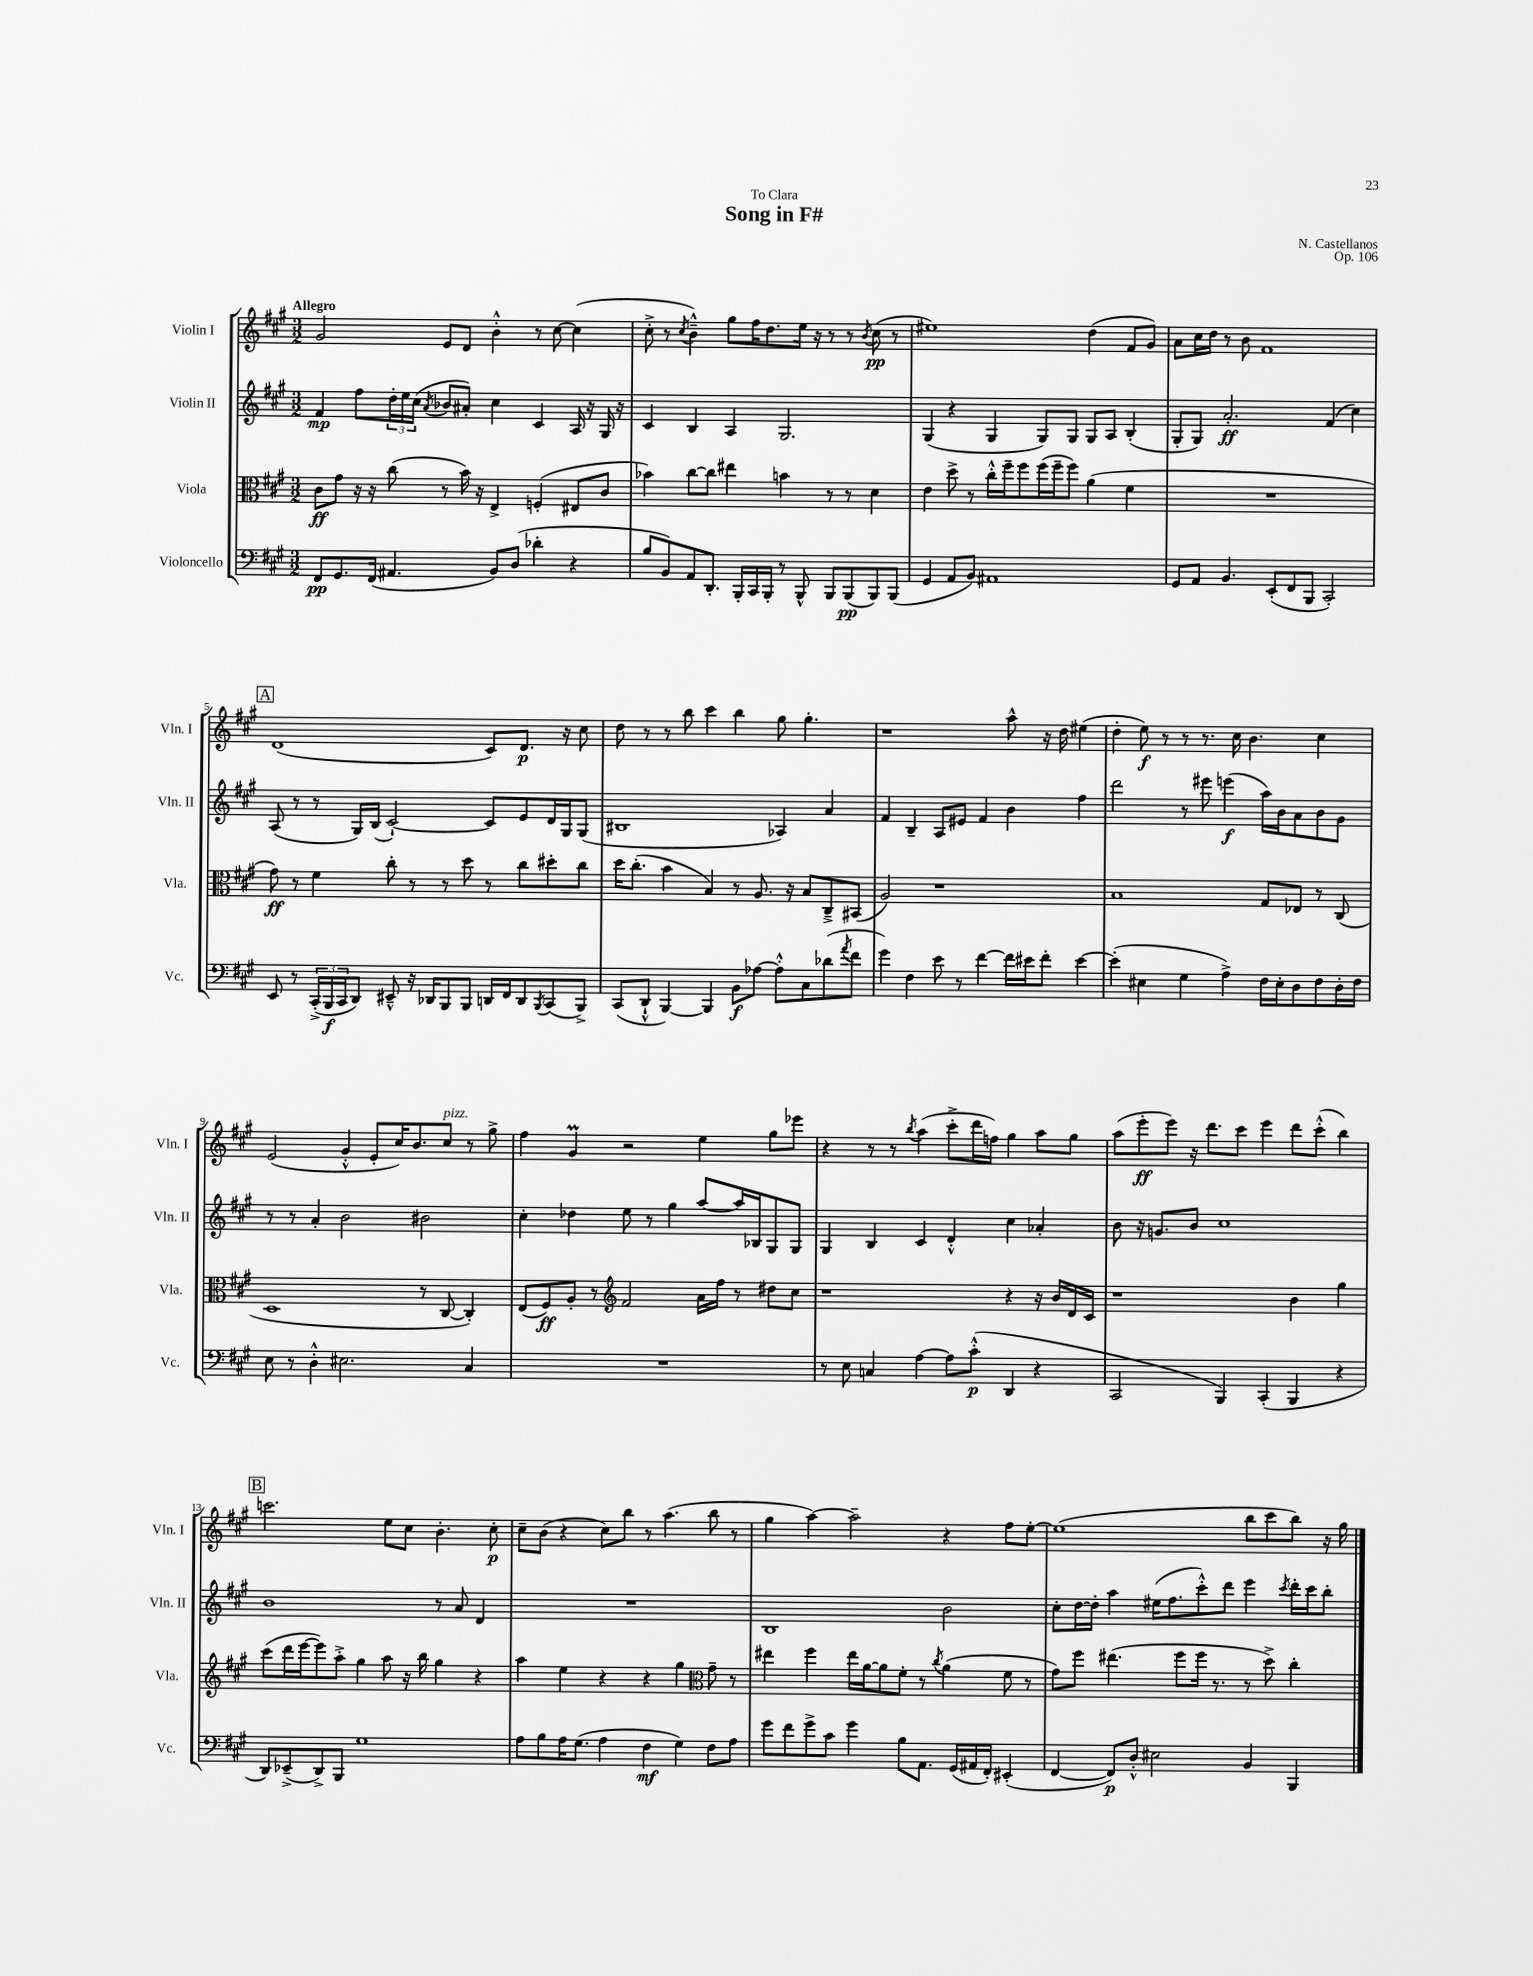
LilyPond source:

\header { title = "Song in F#" composer = "N. Castellanos" dedication = "To Clara" opus = "Op. 106" }
<<
\new StaffGroup <<
\new Staff = "s0" \with { instrumentName = "Violin I" shortInstrumentName = "Vln. I" } {
    \clef treble \key a \major \numericTimeSignature \time 3/2 \tempo "Allegro"
    gis'2 e'8 d'8 b'4-.-^ r8 cis''8~ cis''4( |
    cis''8-.-> r8 \acciaccatura { cis''8 } b'4---^) gis''8 fis''16 d''8. e''16 r16 r8 r8 \acciaccatura { b'8 } cis''8\pp( r8 |
    eis''1) d''4( fis'8 gis'8) |
    a'8 cis''16 d''16 r8 b'8 fis'1 |
    \mark \markup { \box "A" } d'1( cis'8) d'8.\p r16 cis''8 |
    d''8 r8 r8 b''8 cis'''4 b''4 gis''8 gis''4.-. |
    r1 a''8-^ r16 d''16 eis''4( |
    d''4-. e''8\f) r8 r8 r8. cis''16 b'4. cis''4 |
    e'2( gis'4-.-^ e'8-. cis''16) b'8. cis''8^\markup { \italic "pizz." } r8 gis''8-> |
    fis''4 gis'4\prall r2 e''4 gis''8 ees'''8 |
    r4 r8 r8 \acciaccatura { b''8 } a''4( cis'''8-.-> d'''16 f''16) gis''4 a''8 gis''8 |
    a''8( e'''8-.\ff e'''8) r16 d'''8. cis'''8 e'''4 d'''8 cis'''8-.-^( b''4) |
    \mark \markup { \box "B" } c'''2. e''8 cis''8 b'4.-. cis''8-.\p |
    cis''8-- b'8( r4 cis''8) b''8 r8 a''4.( b''8 r8 |
    gis''4 a''4~) a''2-- r4 fis''8 e''8~-. |
    e''1( b''8 cis'''8 b''8) r16 gis''16 \bar "|." |
}
\new Staff = "s1" \with { instrumentName = "Violin II" shortInstrumentName = "Vln. II" } {
    \clef treble \key a \major \numericTimeSignature \time 3/2
    fis'4\mp fis''8 \tuplet 3/2 { d''16-. e''16 cis''16( } \acciaccatura { a'8 } bes'8 ais'8-.) cis''4 cis'4 a16 r16 gis16 r16 |
    cis'4 b4 a4 gis2. |
    gis4( r4 gis4 gis8) gis8 gis8 a8 b4-.( |
    gis8-. gis8) a'2.-.\ff fis'4( cis''4) |
    \mark \markup { \box "A" } a8( r8 r8 gis16) b16( cis'2~-!) cis'8 e'8 d'16 gis16 gis8( |
    bis1 aes4) a'4 |
    fis'4 b4-- a8 eis'8 fis'4 b'4 fis''4 |
    d'''2 r8 eis'''8 e'''4\f( a''16) b'16 a'8 b'8 gis'8 |
    r8 r8 a'4-. b'2 bis'2 |
    cis''4-. des''4 e''8 r8 gis''4 a''8~ a''16 bes16 gis8 gis8 |
    gis4 b4 cis'4 d'4-.-^ cis''4 aes'4-. |
    b'8 r16 g'8. b'8 cis''1 |
    \mark \markup { \box "B" } b'1 r8 a'8 d'4 |
    R1. |
    b1 b'2 |
    cis''8-. d''16~ d''16-. a''4 eis''16( fis''8. cis'''8-.-^) d'''8 e'''4 \acciaccatura { cis'''8 } d'''16-. cis'''16 b''8-. \bar "|." |
}
\new Staff = "s2" \with { instrumentName = "Viola" shortInstrumentName = "Vla." } {
    \clef alto \key a \major \numericTimeSignature \time 3/2
    cis'8\ff gis'8 r16 r16 cis''8( r8 b'16) r16 e4-> f4-.( eis8 cis'8 |
    bes'4) cis''8~ cis''8 eis''4 b'4 r8 r8 d'4 |
    e'4 d''8-> r8 cis''16-.-^ fis''16-- fis''8 fis''16( fis''16-- fis''8) a'4( fis'4 |
    R1. |
    \mark \markup { \box "A" } gis'8\ff) r8 fis'4 cis''8-. r8 r8 d''8 r8 cis''8 dis''8-. cis''8 |
    d''16 cis''8.-.( b'4 b4) r8 a8. r16 b8 cis8---> bis,8( |
    a2) r1 |
    b1 gis8 ees8 r8 cis8( |
    d1 r8 cis8~ cis4-.) |
    e8( fis8\ff) a8-. r8 \clef treble fis'2 a'16 fis''16 r8 dis''8 cis''8 |
    r1 r4 r16 b'16 d'16 cis'16 |
    r1 b'4 gis''4 |
    \mark \markup { \box "B" } cis'''8( d'''16 e'''16~ e'''8) a''8-.-> gis''4 a''8 r16 b''16 gis''4 r4 |
    a''4 e''4 r4 r4 gis''4 \clef alto gis'8-- r8 |
    eis''4 fis''4 eis''16 a'16~ a'8 fis'8-. r8 \acciaccatura { cis''8 } a'4( fis'8 r8 |
    gis'8) fis''8 eis''4.( fis''8 fis''16 r8. r8 d''8->) cis''4-. \bar "|." |
}
\new Staff = "s3" \with { instrumentName = "Violoncello" shortInstrumentName = "Vc." } {
    \clef bass \key a \major \numericTimeSignature \time 3/2
    fis,8\pp gis,8. fis,16( ais,4. b,8) d8( des'4-. r4 |
    b8 b,8) a,8 d,8.-. b,,16-. cis,16 b,,16-. r8 b,,8-^ b,,8 b,,8\pp( b,,8) b,,8( |
    gis,4 a,8 b,8) ais,1 |
    gis,8 a,8 b,4. e,8-.( fis,8 b,,8 cis,2-.) |
    \mark \markup { \box "A" } e,8 r8 \tuplet 3/2 { cis,16-.->( b,,16\f cis,16 } d,8) eis,8---^ r16 des,16 b,,8 b,,8 d,16 fis,16 d,8 \acciaccatura { b,,8 } cis,8( b,,8->) |
    cis,8( d,8-!-^ b,,4~) b,,4 b,8\f aes8~ aes8-.-^ cis8 des'8( \acciaccatura { a'8 } fis'8 |
    gis'4) fis4 e'8 r8 fis'4~ fis'16 eis'16 fis'8-. eis'4~ |
    eis'4-.( eis4 gis4 a4->) fis16 eis16-. d8 fis8 d16-. fis16 |
    e8 r8 d4-.-^ eis2. cis4 |
    R1. |
    r8 e8 c4 a4~ a8 cis'8-.-^\p( d,4 r4 |
    cis,2 b,,4) cis,4-.( b,,4 r4 |
    \mark \markup { \box "B" } d,8) ees,8--->( d,8->) b,,8 gis1 |
    a8 b8 a16 gis8.( a4 fis4\mf gis4) fis8 a8 |
    gis'8 fis'8 gis'8-> cis'8 gis'4 b8 a,8. gis,16( ais,16 fis,16-.) eis,4-.( |
    fis,4~ fis,8\p) d8-.-^ eis2 b,4 b,,4 \bar "|." |
}
>>
>>
